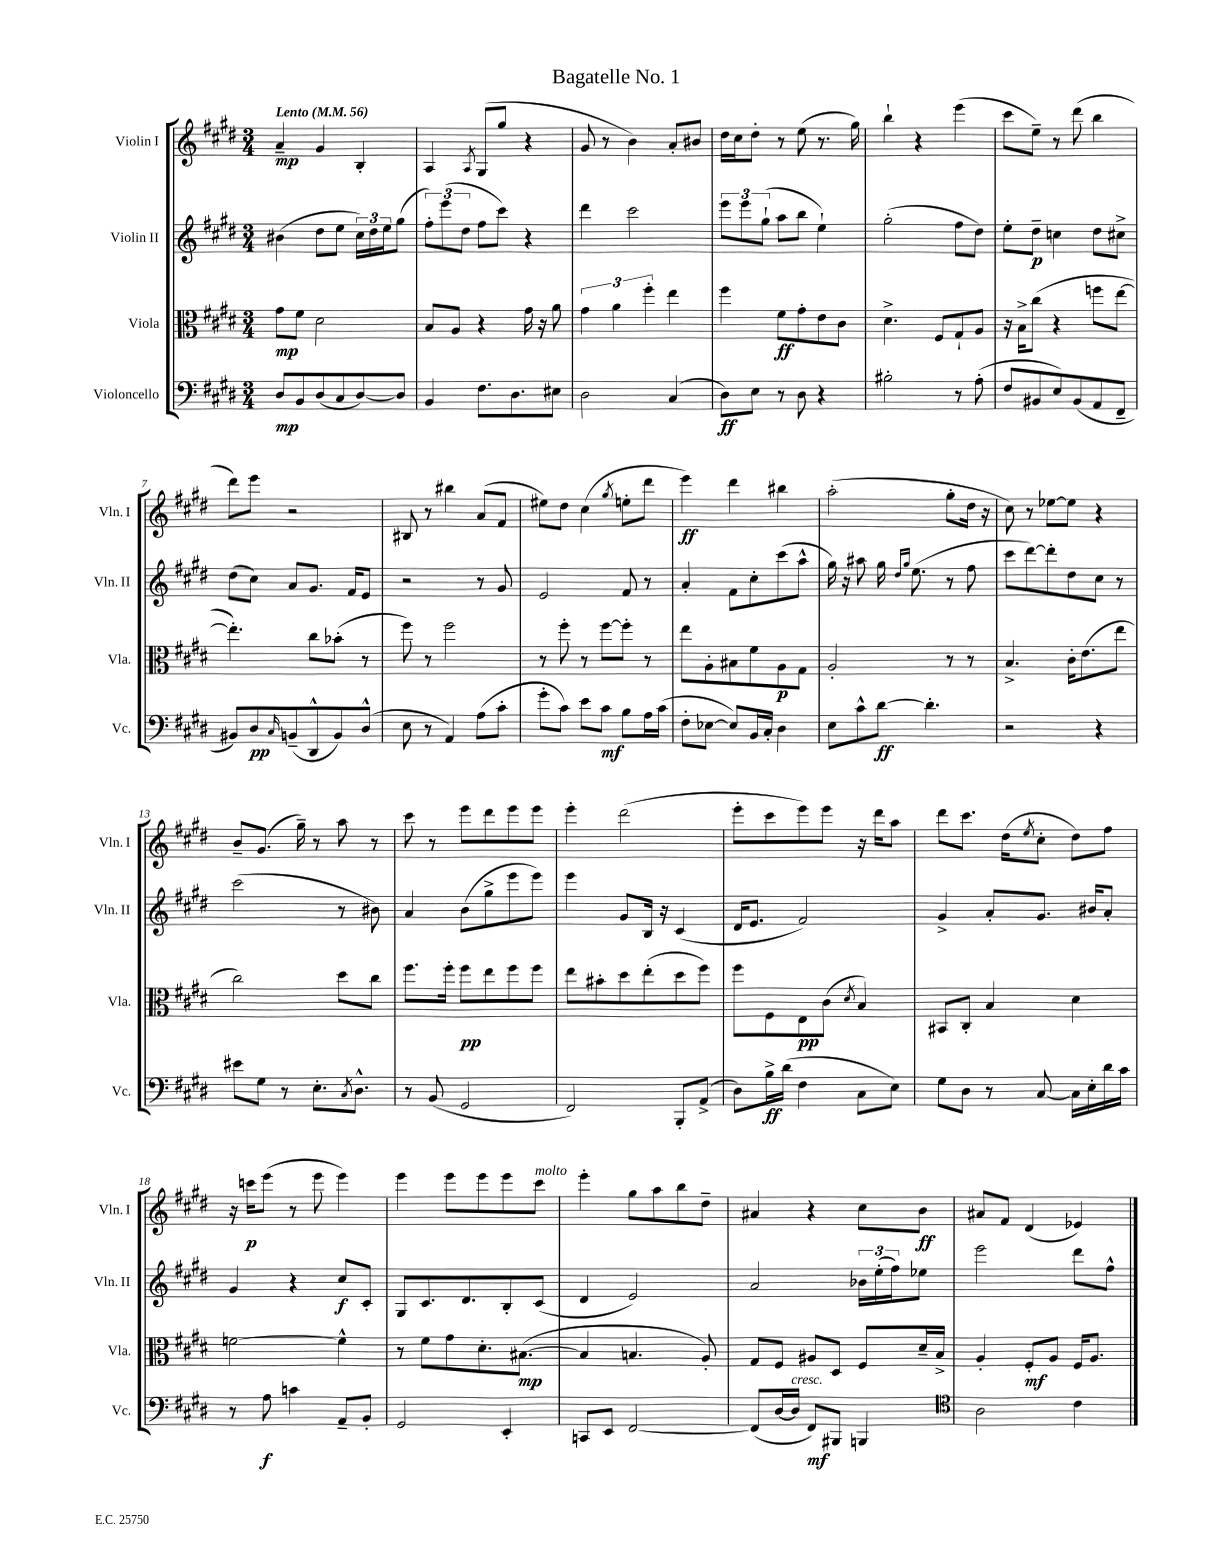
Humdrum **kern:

**kern	**kern	**kern	**kern
*staff4	*staff3	*staff2	*staff1
*clefF4	*clefC3	*clefG2	*clefG2
*k[f#c#g#d#]	*k[f#c#g#d#]	*k[f#c#g#d#]	*k[f#c#g#d#]
*M3/4	*M3/4	*M3/4	*M3/4
*MM56	*MM56	*MM56	*MM56
8D#/L	8g#\L	(4b#\	4a~/
8BB/	8f#\J	.	.
(8D#/	2d#\	8dd#\L	4g#/
8C#/	.	8ee\J	.
[8D#/)	.	24cc#\LL)	4B'/
.	.	24dd#\	.
.	.	24ee\J	.
8D#/]J	.	(8gg#\J	.
=	=	=	=
4BB/	8B/L	12ff#'\L)	4A/
.	.	(12eee\	.
.	8A/J	.	.
.	.	12dd#\J	.
.	.	.	8qA/
8.F#\L	4r	8ff#\L	(8G#/L
.	.	8ccc#\J)	8gg#/J
8.D#\	.	.	.
.	16g#\	4r	4r
.	16r	.	.
8E#\J	8a\	.	.
=	=	=	=
2D#\	6g#\	4ddd#\	8g#/
.	.	.	8r
.	6a\	.	.
.	.	2ccc#\	4b\)
.	6ff#'\	.	.
(4C#/	4ee\	.	8a'/L
.	.	.	8b#/J
=	=	=	=
8D#\L)	4ff#\	12eee\L	16dd#\LL
.	.	.	16cc#\J
.	.	12eee\	.
8E\J	.	.	8dd#'\J
.	.	(12gg#`\J	.
8r	8f#\L	8aa\L	8r
8D#\	8g#'\	8bb\J	(8ee\
4r	8e\	4ee`\)	8.r
.	8c#\J	.	.
.	.	.	16gg#\)
=	=	=	=
2B#'\	4.d#^\	(2gg#'\	4bb`\
.	.	.	4r
.	8F#/L	.	.
8r	8G#`/	8ff#\L	(4eee\
(8A'\	8A/J	8dd#\J)	.
=	=	=	=
8F#/L	16r	8ee'\L	8ccc#\L
.	16B^\LK	.	.
8BB#/	(8cc#\J	8dd#~\J	8ee~\J)
8E/)	4r	4cc\	8r
(8BB#/	.	.	(8ddd#\
8AA/	8ff\L	8dd#\L	4bb\
8FF#~/J	[8ee\J	8cc#^\J	.
=	=	=	=
8BB#/L)	4.ee'\])	(8dd#\L	8ddd#\L)
8D#/	.	8cc#\J)	8eee\J
16qqC#/	.	.	.
(8BB~/	.	8a/L	2r
8DD#^^/	8cc#\L	8.g#/J	.
8BB/)	(8b-'\J	.	.
.	.	16f#/LK	.
(8D#^^/J	8r	8e/J	.
=	=	=	=
8E\	8ff#\)	2r	8B#/
8r	8r	.	8r
4AA/)	2ff#\	.	4bb#\
(8A\L	.	8r	(8a/L
8c#'\J	.	8g#/	8f#/J
=	=	=	=
8g#'\L	8r	2e/	8ee#\L)
8c#\J)	8ff#'\	.	8dd#\J
8e\L	8r	.	(4cc#\
8c#\J	[8ff#\L	.	.
.	.	.	8qgg#/
8B\L	8ff#'\]J	8f#/	8ee'\L
16A\L	8r	8r	8ddd#\J
(16c#\JJ	.	.	.
=	=	=	=
8F#'\L	8ee\L	4a'/	4eee\)
[8E-\J	8A'\	.	.
8E-/]L)	8B#\	8f#\L	4ddd#\
16BB/L	8f#\	8cc#'\	.
16C#'/JJ	.	.	.
4D#\	8A\	(8ccc#\	4bb#\
.	8G#\J	8aa^^\J	.
=	=	=	=
8E\L	2A'/	16gg#\)	(2aa'\
.	.	16r	.
8c#^^\	.	8aa#\	.
[8d#\J	.	16gg#\	.
.	.	16qqdd#/LL	.
.	.	16qqgg#/JJ	.
.	.	(8.ee\	.
4.d#'\]	.	.	.
.	8r	8r	8gg#'\L
.	8r	8ff#\	16dd#\Jk
.	.	.	16r
=	=	=	=
2r	4.B^/	8ccc#\L	8cc#\)
.	.	[8ddd#\)	8r
.	.	8ddd#'\]	[8ee-\L
.	16c#'\LK	8dd#\	8ee-\]J
.	(8.e\	.	.
4r	.	8cc#\J	4r
.	8ee\J	8r	.
=	=	=	=
8e#\L	2cc#\)	(2ccc#\	8b~/L
8G#\J	.	.	(8.g#/J
8r	.	.	.
.	.	.	16gg#~\)
8.E'\L	.	.	8r
.	8dd#\L	8r	8aa\
8qC#/	.	.	.
8.D#^^\J	.	.	.
.	8cc#\J	8b#\)	8r
=	=	=	=
8r	8.ff#\L	4a/	8ccc#\
(8BB/	.	.	8r
.	16ff#'\Jk	.	.
2GG#/	8ff#\L	(8b\L	8eee\L
.	8ee\	8gg#^\	8ddd#\
.	8ff#\	8eee\	8eee\
.	8ff#\J	8eee\J)	8eee\J
=	=	=	=
2FF#/)	8ee\L	4eee\	4eee'\
.	8b#'\	.	.
.	8dd#\	8g#/L	(2ddd#\
.	(8ee'\	16B/Jk	.
.	.	16r	.
8BBB'/L	8dd#\	(4c#/	.
(8AA^/J	8ff#\J)	.	.
=	=	=	=
8D#\L)	8ff#\L	16d#/LK	8eee'\L
.	.	8.e/J	.
16B^\L	8F#\	.	8ccc#\
(16d#\JJ	.	.	.
4F#\	8E\	2f#/)	8eee\)
.	(8c#\J	.	8eee\J
.	8qd#/	.	.
8C#\L	4B/)	.	16r
.	.	.	16ddd#\LK
8E\J)	.	.	8aa\J
=	=	=	=
8G#\L	8BB#/L	4g#^/	8ddd#\L
8D#\J	8C#'/J	.	8.ccc#\J
8r	4B/	8a'/L	.
.	.	.	(16dd#\LK
.	.	.	8qee/
[8C#/	.	8.g#/J	8cc#'\J
16C#\]LL	4d#\	.	8dd#\L)
16E'\	.	16b#/LK	.
16d#\	.	8a'/J	8ff#\J
16c#\JJ	.	.	.
=	=	=	=
8r	[2f\	4g#/	16r
.	.	.	16ccc\LK
8A\	.	.	(8eee\J
4c\	.	4r	8r
.	.	.	8eee\
8AA~/L	4f^^\]	8cc#/L	4eee\)
8BB'/J	.	8c#'/J	.
=	=	=	=
2GG#/	8r	8G#/L	4eee\
.	8f#\L	8.c#/	.
.	8g#\	.	8eee\L
.	.	8.d#/	.
.	8.d#'\	.	8eee\
4EE'/	.	8B'/	8eee\
.	([8.B#\J	.	.
.	.	(8c#/J	8ccc#\J
=	=	=	=
8CC/L	4B#/]	4d#/	4eee'\
8EE/J	.	.	.
[2FF#/	4.B/	2e/)	8gg#\L
.	.	.	8aa\
.	.	.	8bb\
.	8A'/)	.	8dd#~\J
=	=	=	=
(8FF#/]L	8G#/L	2a/	4a#/
[16D#/L	8F#/J	.	.
16D#/]JJ	.	.	.
8FF#/L)	8A#/L	.	4r
8BBB#/J	8D#/J	.	.
4BBB/	8F#/L	24b-\LL	8cc#\L
.	.	(24ee'\	.
.	.	24ff#\J)	.
.	16d#~/L	8ee-\J	8b\J
.	16B^/JJ	.	.
=	=	=	=
*clefC4	*	*	*
2A\	4A'/	2eee\	8a#/L
.	.	.	8f#/J
.	8F#'/L	.	(4d#/
.	8A/J	.	.
4c#\	16F#/LK	8ddd#\L	4e-/)
.	8.A/J	.	.
.	.	8ff#^^\J	.
==	==	==	==
*-	*-	*-	*-
